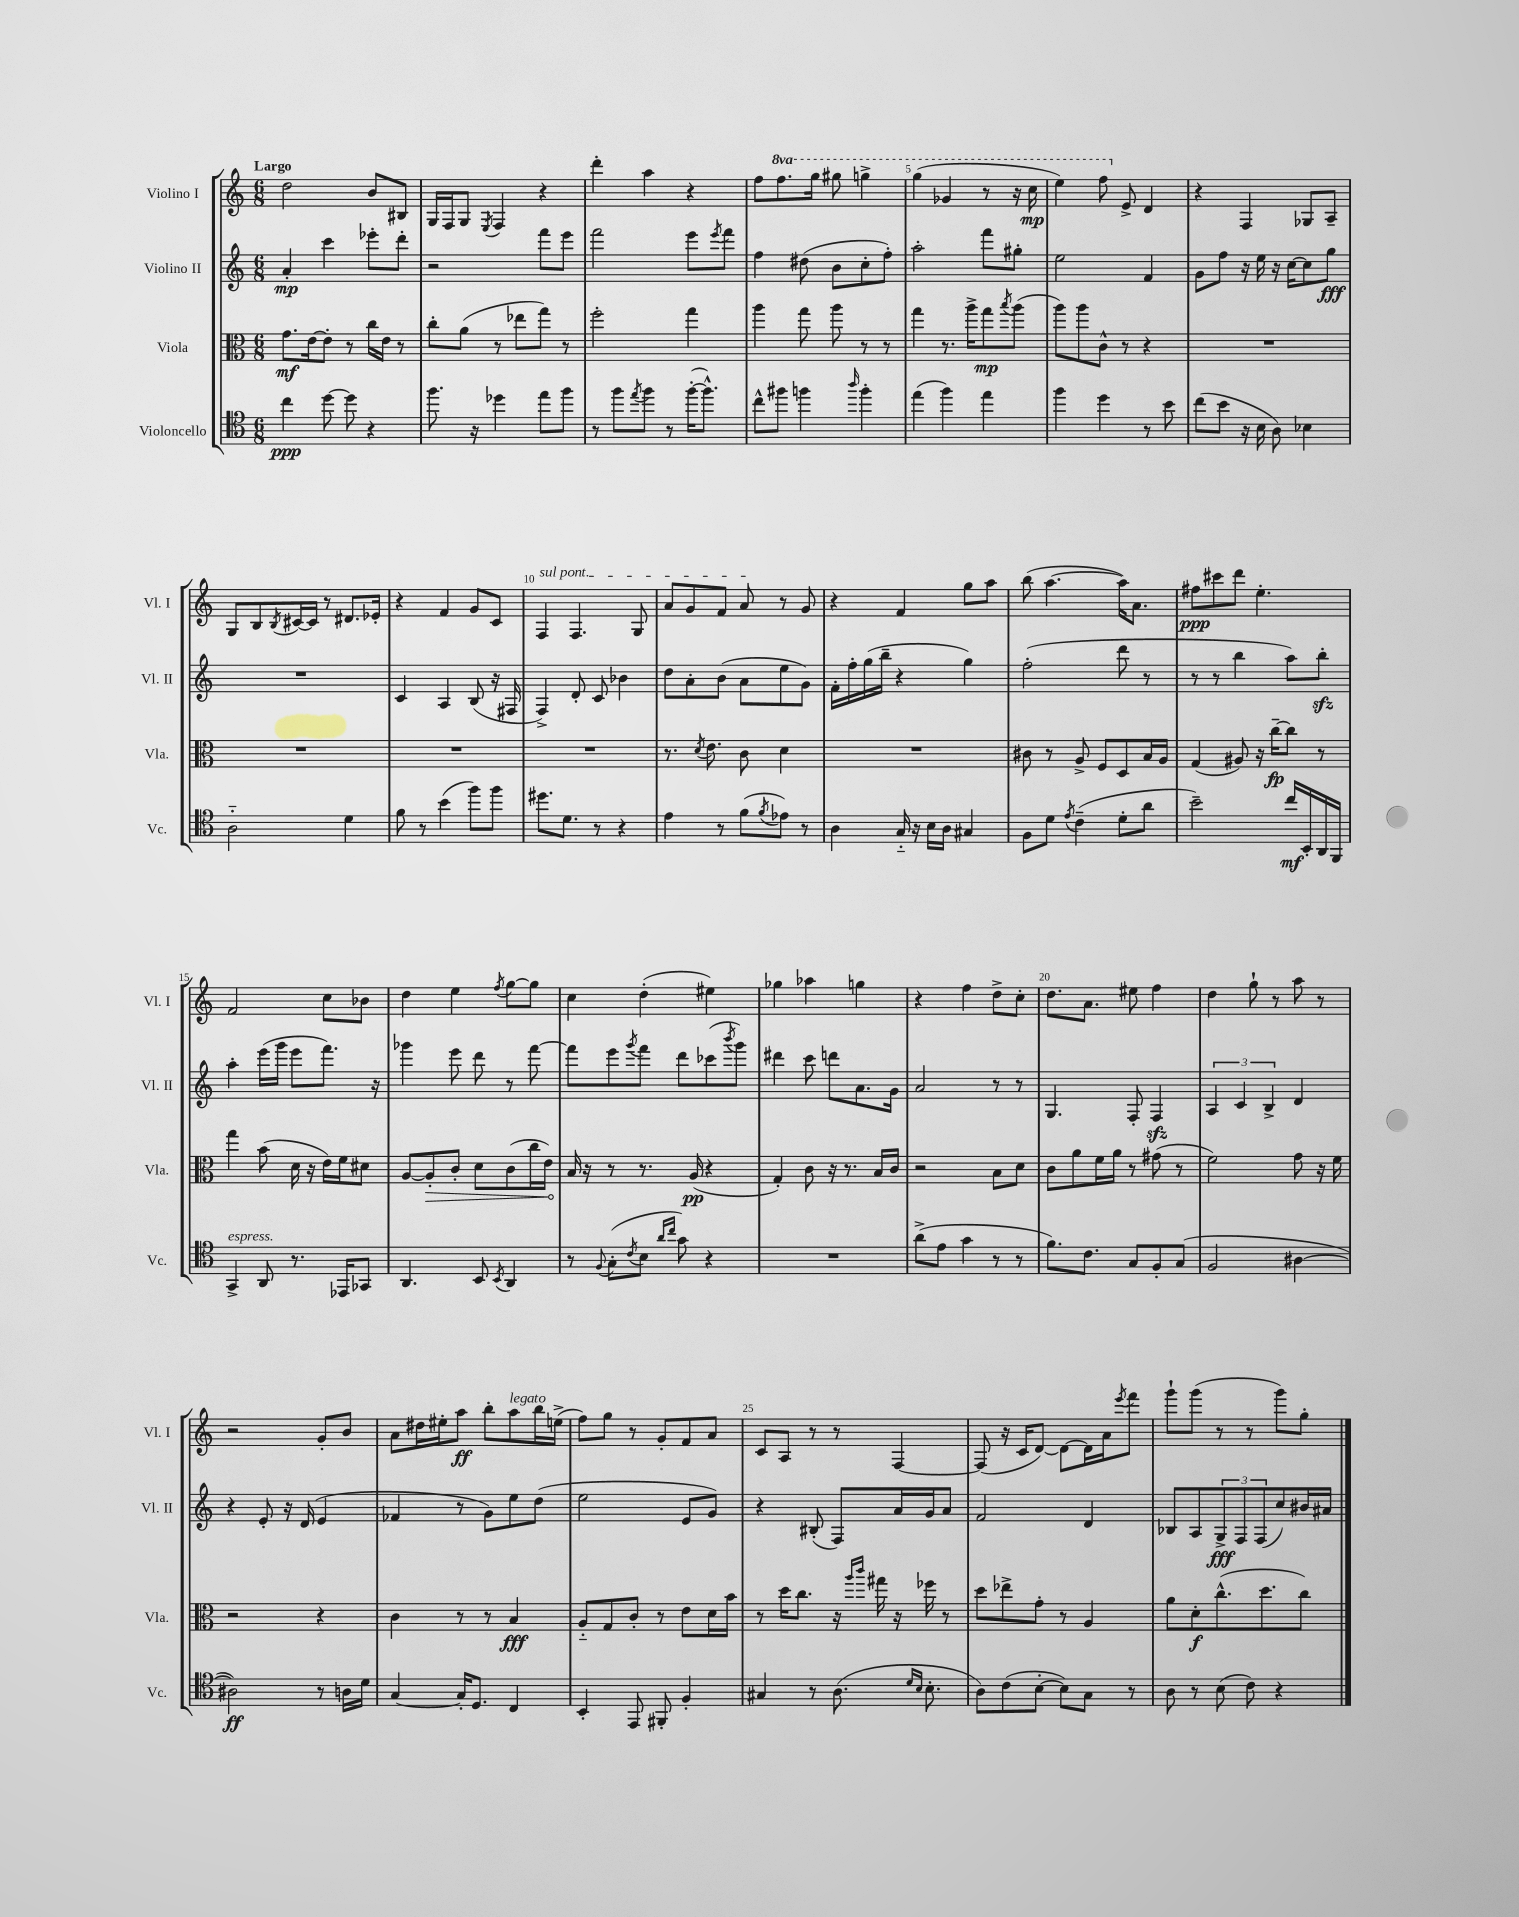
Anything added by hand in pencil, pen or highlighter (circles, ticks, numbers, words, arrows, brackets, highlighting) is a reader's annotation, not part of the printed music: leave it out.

**kern	**kern	**kern	**kern
*staff4	*staff3	*staff2	*staff1
*clefC4	*clefC3	*clefG2	*clefG2
*k[]	*k[]	*k[]	*k[]
*M6/8	*M6/8	*M6/8	*M6/8
4cc\	8.g\L	4a'/	2dd\
.	[16e\k	.	.
[8dd\	8e'\]J	4ccc\	.
8dd\]	8r	.	.
4r	16cc\LL	8eee-'\L	8b/L
.	16e\JJ	.	.
.	8r	8ddd'\J	8B#/J
=	=	=	=
8.ff\	8cc'\L	2r	16G/LL
.	.	.	16F/J
.	(8a\J	.	8G/J
16r	.	.	.
.	.	.	8qE/
4dd-\	8r	.	4F/
.	8ee-\L	.	.
8ee\L	8gg\J)	8fff\L	4r
8ff\J	8r	8eee\J	.
=	=	=	=
8r	2ff'\	2fff\	4ddd'\
8ff\L	.	.	.
8qee/	.	.	.
8ff\J	.	.	4aa\
8r	.	.	.
([16ff'\LK	4gg\	8eee\L	4r
8.ff^^\]J)	.	.	.
.	.	8qeee/	.
.	.	8fff\J	.
=	=	=	=
8cc^^\L	4aa\	4ff\	8ff\L
8ff#\J	.	.	8.fff\
4ff\	8gg\	(8dd#\	.
.	.	.	16ggg\Jk
.	8aa\	8b\L	8ggg#\
16qqaa/	.	.	.
4ff'\	8r	8cc'\	4ggg^\
.	8r	8ff'\J)	.
=	=	=	=
(4ee\	4gg\	2aa'\	(4ggg\
4ff\)	8.r	.	4gg-/
.	16aa^\LK	.	.
4ee\	8gg\	8fff\L	8r
.	8qbb/	.	.
.	(8aa\J	8gg#'\J	16r
.	.	.	16ccc\
=	=	=	=
4ff\	8aa\L)	2ee\	4eee\)
.	8aa\	.	.
4dd\	8c^^\J	.	8fff\
.	8r	.	8e^/
8r	4r	4f/	4d/
8b\	.	.	.
=	=	=	=
(8cc\L	2.r	8g\L	4r
8b\J	.	8ff\J	.
16r	.	16r	4F/
16B\	.	16ee\	.
8A\)	.	16r	.
.	.	[16cc\LK	.
4B-\	.	8cc\]	8G-/L
.	.	8gg\J	8A~/J
=	=	=	=
2A'~\	2.r	2.r	8G/L
.	.	.	8B/
.	.	.	8qB/
.	.	.	[16c#/L
.	.	.	16c#/]JJ
.	.	.	8r
4d\	.	.	8.d#/L
.	.	.	16e-'/Jk
=	=	=	=
8f\	2.r	4c/	4r
8r	.	.	.
(4b\	.	4A/	4f/
8ff\L)	.	(8B/	8g/L
8ff\J	.	16r	8c/J
.	.	16F#/	.
=	=	=	=
8.dd#\L	2.r	4F^/)	4F/
8.d\J	.	.	.
.	.	8d'/	4.F/
8r	.	8c/	.
4r	.	4b-\	.
.	.	.	8G/
=	=	=	=
4e\	8.r	8dd\L	8a/L
.	.	8a'\	8g/
.	8qd/	.	.
.	8.e\	.	.
8r	.	(8b\J	8f/J
(8f\L	8c\	8a\L	8a/
8qf/	.	.	.
8e-\J)	4d\	8ee\	8r
8r	.	8g\J)	8g/
=	=	=	=
4A\	2.r	16f'\LL	4r
.	.	16ff'\	.
.	.	(16gg\	.
.	.	16bb~\JJ	.
16G'~/	.	4r	4f/
16r	.	.	.
16B\LL	.	.	.
16A\JJ	.	.	.
4G#/	.	4gg\)	8gg\L
.	.	.	8aa\J
=	=	=	=
8F\L	8c#\	(2ff'\	(8bb\
8d\J	8r	.	[4.aa\
8qe/	.	.	.
(4c~\	8A^/	.	.
.	8F/L	.	.
8d'\L	8D/	8ddd\	16aa\]LK)
.	.	.	8.a\J
8a\J	16B/L	8r	.
.	16A/JJ	.	.
=	=	=	=
2b~\)	(4G/	8r	8ff#\L
.	.	8r	8ccc#\
.	8A#/)	4bb\	8ddd\J
.	16r	.	4.ee'\
.	[16cc~\LK	.	.
16cc/LL	8cc\]J	8aa\L)	.
16BB'/	.	.	.
16AA/	8r	8bb'\J	.
16FF/JJ	.	.	.
=	=	=	=
4GG^/	4gg\	4aa'\	2f/
8AA/	(8b\	(16eee\LL	.
.	.	16ggg\JJ	.
8.r	16d\	8eee\L	.
.	16r	.	.
.	16e\LL)	8.fff\J)	8cc\L
16EE-/LK	16f\J	.	.
8GG-/J	8d#\J	.	8b-\J
.	.	16r	.
=	=	=	=
4.AA/	[8A/L	4ggg-\	4dd\
.	8A'/]	.	.
.	8c'/J	8eee\	4ee\
8BB/	8d\L	8ddd\	.
8qBB/	.	.	8qff/
4AA/	(8c\	8r	[8gg\L
.	16cc\L	[8fff\	8gg\]J
.	16e\JJ)	.	.
=	=	=	=
8r	16B/	8fff\]L	4cc\
.	16r	.	.
8qqF/	.	.	.
(8G'\L	8r	8eee\	.
8qc/	.	8qggg/	.
8B\J	8.r	8fff\J	(4dd'\
16qqa/LL	.	.	.
16qqcc/JJ	.	.	.
8g\)	.	8ddd\L	.
.	(16A/	.	.
4r	4r	(8ccc-\	4ee#\)
.	.	8qbbb/	.
.	.	8ggg\J)	.
=	=	=	=
2.r	4G'/)	4ddd#\	4gg-\
.	8c\	8ccc\	4aa-\
.	16r	8ddd\L	.
.	8.r	.	.
.	.	8.a\	4gg\
.	16B/LL	.	.
.	16c/JJ	16g\Jk	.
=	=	=	=
(8a^\L	2r	2a/	4r
8e\J	.	.	.
4g\	.	.	4ff\
8r	8B\L	8r	8dd^\L
8r	8d\J	8r	8cc'\J
=	=	=	=
8.f\L)	8c\L	4.G/	8.dd\L
.	8a\	.	.
8.c\J	.	.	8.a\J
.	16f\L	.	.
.	16a\JJ	.	.
8G/L	8r	8F'/	8ee#\
8F'/	(8g#\	4F/	4ff\
(8G/J	8r	.	.
=	=	=	=
2F/	2f\)	6A/	4dd\
.	.	6c/	.
.	.	.	8gg`\
.	.	6B^/	.
.	.	.	8r
[4A#\	8g\	4d/	8aa\
.	16r	.	8r
.	16f\	.	.
=	=	=	=
2A#\])	2r	4r	2r
.	.	8e'/	.
.	.	16r	.
.	.	(16d/	.
8r	4r	4e/	8g'/L
16A\LL	.	.	8b/J
16d\JJ	.	.	.
=	=	=	=
[4G/	4c\	4f-/	8a\L
.	.	.	16dd#\L
.	.	.	16ee#'\J
16G'/]LK	8r	8r	8aa\J
8.D/J	.	.	.
.	8r	8g\L)	8bb'\L
4C/	4B/	8ee\	8aa\
.	.	(8dd\J	16bb\L
.	.	.	(16ee^\JJ
=	=	=	=
4BB'/	8A'~/L	2ee\	8ff\L)
.	8G/	.	8gg\J
8EE/	8c'/J	.	8r
8FF#'/	8r	.	8g'/L
4F'/	8e\L	8e/L	8f/
.	16d\L	8g/J)	8a/J
.	16b\JJ	.	.
=	=	=	=
4G#/	8r	4r	8c/L
.	16dd\LK	.	8A/J
.	8.cc\J	.	.
8r	.	(8B#'/	8r
(8.A\	16r	8F/L)	8r
.	16qqaa/LL	.	.
.	16qqccc/JJ	.	.
.	16gg#\	.	.
.	16r	16a/L	[4F/
16qqd/LL	.	.	.
16qqB/JJ	.	.	.
8.B'\	16ff-\	16g/J	.
.	8r	8a/J	.
=	=	=	=
8A\L)	8dd\L	2f/	(8F/]
(8c\	8ee-^\	.	16r
.	.	.	16c/LK
[8B'\J	8g'\J	.	[8d/J)
8B\]L)	8r	.	8d\_L
8G\J	4A/	4d/	16d\]L
.	.	.	16a\J
.	.	.	8qeee/
8r	.	.	8fff\J
=	=	=	=
8A\	8a\L	8B-/L	8ggg`\L
8r	8d'\	8A/	(8ggg\J
(8B\	(8.cc^^\	12G^/	8r
.	.	12F/	.
8c\)	.	.	8r
.	.	(12F/	.
.	8.dd\	.	.
4r	.	8cc/)	8ggg\L)
.	8cc\J)	16b#/L	8gg'\J
.	.	16a#/JJ	.
==	==	==	==
*-	*-	*-	*-
